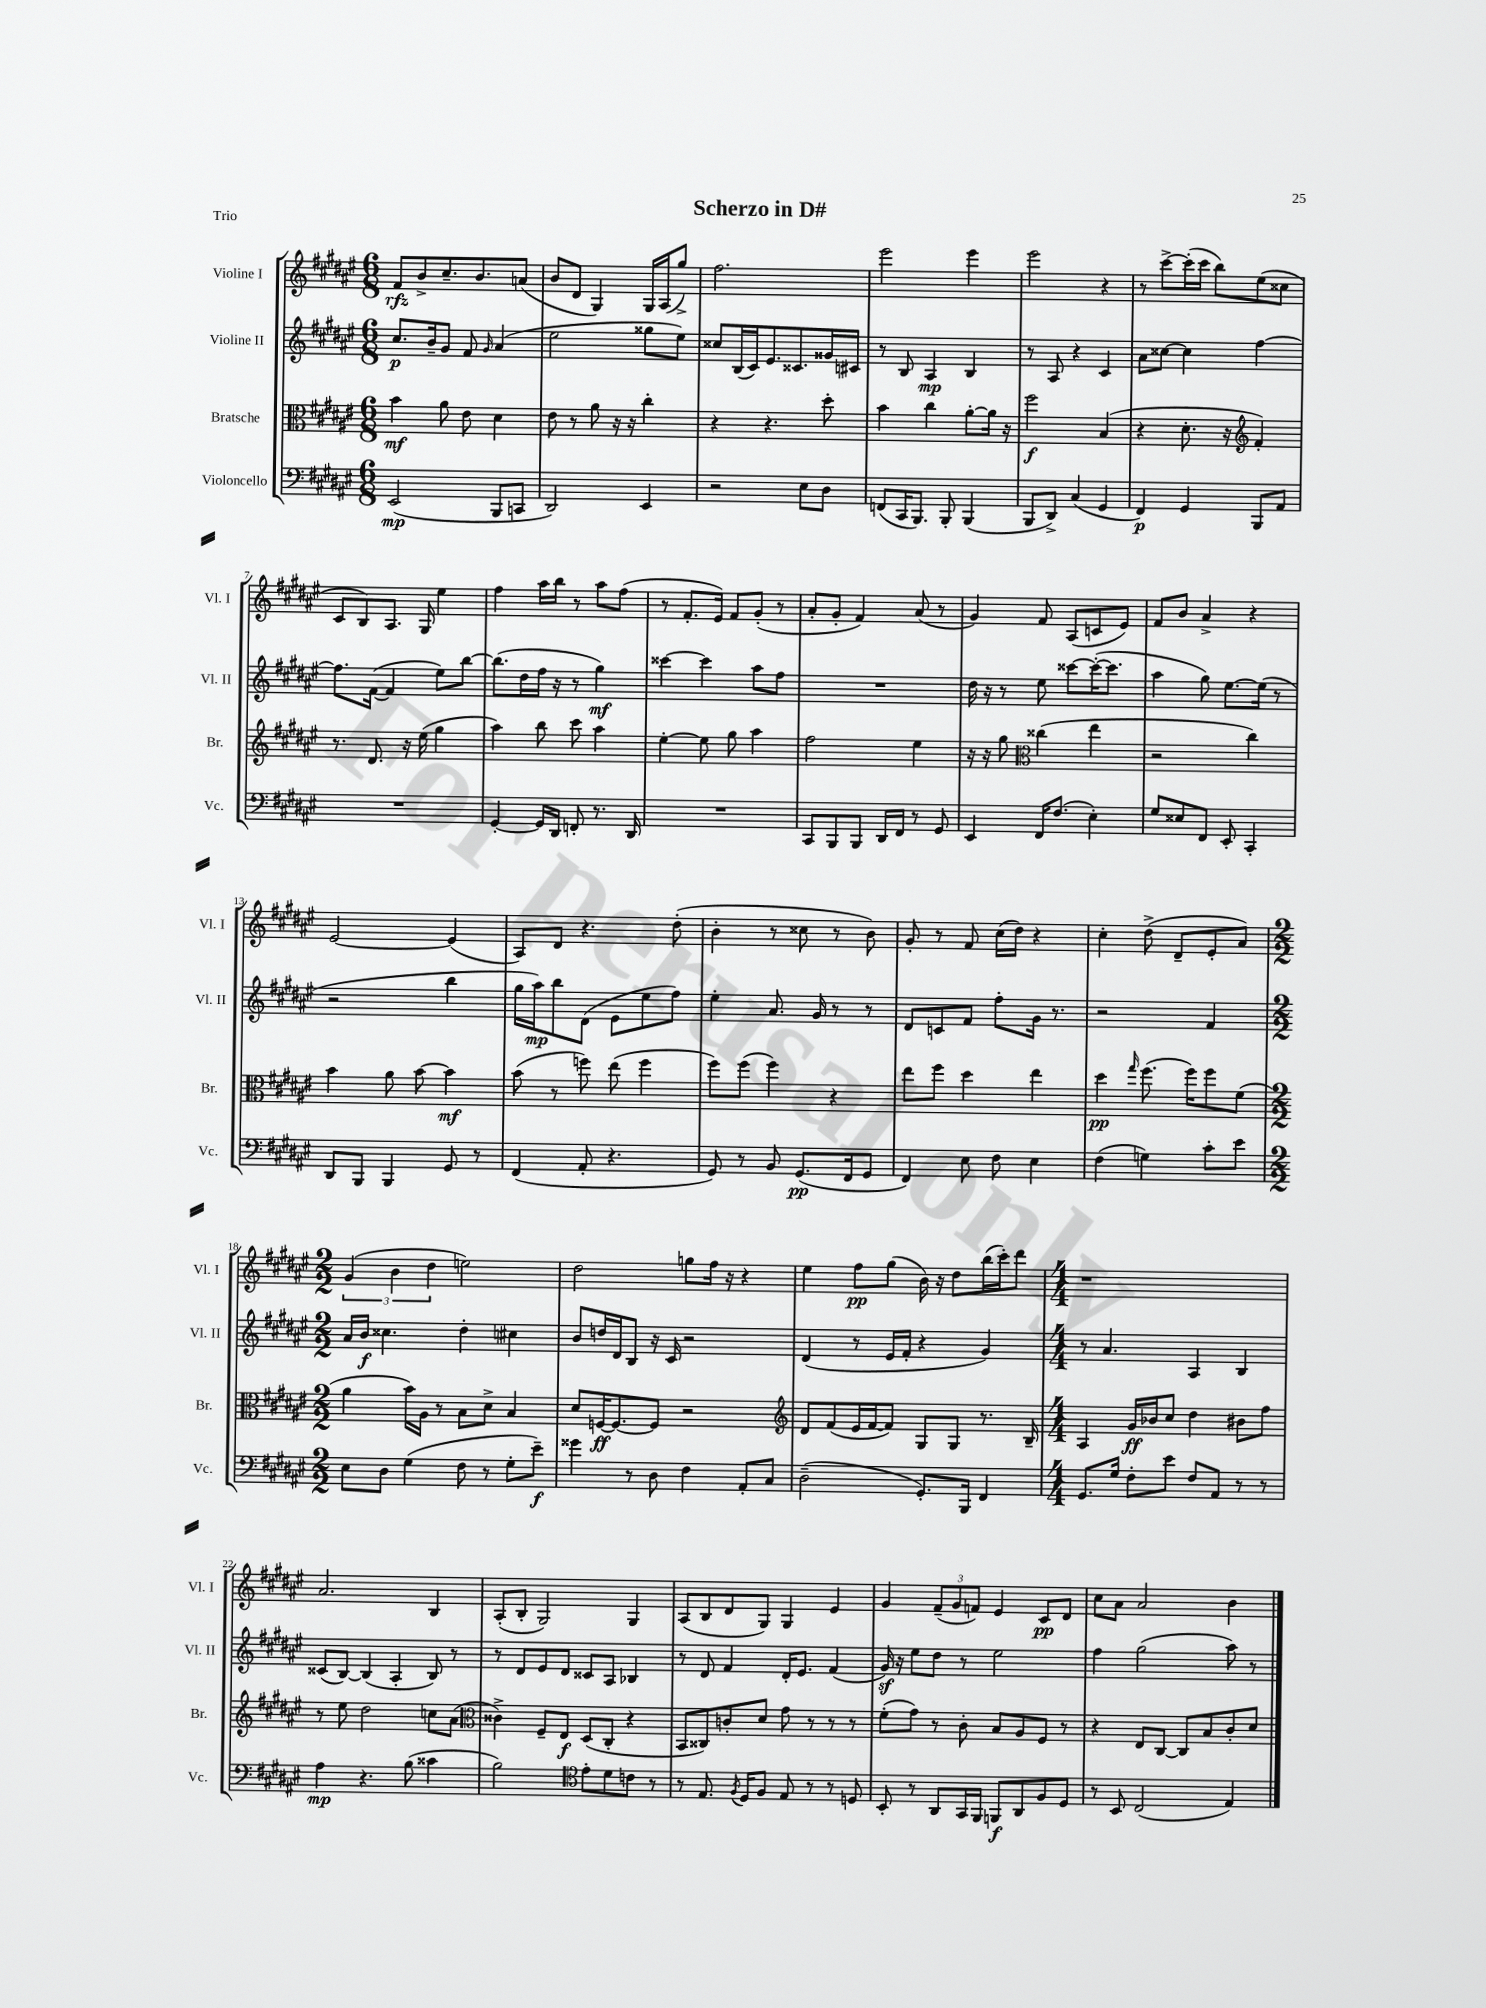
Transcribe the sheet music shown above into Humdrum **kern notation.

**kern	**dynam	**kern	**dynam	**kern	**dynam	**kern	**dynam
*part4	*part4	*part3	*part3	*part2	*part2	*part1	*part1
*staff4	*staff4	*staff3	*staff3	*staff2	*staff2	*staff1	*staff1
*I"Violoncello	*	*I"Bratsche	*	*I"Violine II	*	*I"Violine I	*
*I'Vc.	*	*I'Br.	*	*I'Vl. II	*	*I'Vl. I	*
*clefF4	*	*clefC3	*	*clefG2	*	*clefG2	*
*k[f#c#g#d#a#e#]	*	*k[f#c#g#d#a#e#]	*	*k[f#c#g#d#a#e#]	*	*k[f#c#g#d#a#e#]	*
*M6/8	*	*M6/8	*	*M6/8	*	*M6/8	*
=1	=1	=1	=1	=1	=1	=1	=1
(2EE#/	mp	4b\	mf	8.cc#/L	p	8f#/L	rfz
.	.	.	.	.	.	8b^/	.
.	.	.	.	16b~/k	.	.	.
.	.	8a#\	.	8g#/J	.	8.cc#~/	.
.	.	8e#\	.	8f#/	.	.	.
.	.	.	.	.	.	8.b/	.
.	.	.	.	16qqg#/	.	.	.
8BBB/L	.	4d#\	.	(4a#/	.	.	.
8CCn/J	.	.	.	.	.	(8an/J	.
=2	=2	=2	=2	=2	=2	=2	=2
2DD#/)	.	8e#\	.	2ee#\	.	8b/L	.
.	.	8r	.	.	.	8d#/J	.
.	.	8a#\	.	.	.	4G#/)	.
.	.	16r	.	.	.	.	.
.	.	16r	.	.	.	.	.
4EE#/	.	4cc#'\	.	8gg##X\L	.	16G#/LL	.
.	.	.	.	.	.	(16A#/J	.
.	.	.	.	8ee#\J)	.	8gg#^/J)	.
=3	=3	=3	=3	=3	=3	=3	=3
2r	.	4r	.	8cc##X/L	.	2.ff#\	.
.	.	.	.	(16B/L	.	.	.
.	.	.	.	16c#/J)	.	.	.
.	.	4.r	.	8.e#/	.	.	.
.	.	.	.	8.c##X/	.	.	.
8E#\L	.	.	.	.	.	.	.
8D#\J	.	8dd#'\	.	16g##X/L	.	.	.
.	.	.	.	16c#X/JJ	.	.	.
=4	=4	=4	=4	=4	=4	=4	=4
(8FFn/L	.	4b\	.	8r	.	2eee#\	.
16CC#/K	.	.	.	8B/	.	.	.
8.BBB/J)	.	.	.	.	.	.	.
.	.	4cc#\	.	4A#/	mp	.	.
8BBB'/	.	.	.	.	.	.	.
(4BBB/	.	[8a#'\L	.	4B/	.	4eee#\	.
.	.	16a#\Jk]	.	.	.	.	.
.	.	16r	.	.	.	.	.
=5	=5	=5	=5	=5	=5	=5	=5
8BBB/L	.	2ff#\	f	8r	.	2eee#\	.
8DD#^/J)	.	.	.	8A#/	.	.	.
(4C#/	.	.	.	4r	.	.	.
4GG#/	.	(4B/	.	4c#/	.	4r	.
=6	=6	=6	=6	=6	=6	=6	=6
4FF#/)	p	4r	.	8a#\L	.	8r	.
.	.	.	.	[8cc##X\J	.	[8ccc#^\L	.
4GG#/	.	8.d#'\	.	4cc##\]	.	(16ccc#'\L]	.
.	.	.	.	.	.	16ccc#\JJ	.
.	.	.	.	.	.	8bb\L)	.
.	.	16r	.	.	.	.	.
*	*	*clefG2	*	*	*	*	*
8BBB/L	.	4f#'/)	.	[4ff#\	.	(8ee#\	.
8AA#/J	.	.	.	.	.	8cc##X\J	.
!!LO:LB:g=z
=7	=7	=7	=7	=7	=7	=7	=7
2.r	.	8.r	.	8.ff#\L]	.	8c#/L	.
.	.	.	.	.	.	8B/)	.
.	.	8.d#/	.	([16f#\Jk	.	.	.
.	.	.	.	4f#/]	.	8.A#/J	.
.	.	16r	.	.	.	.	.
.	.	(16ee#\	.	.	.	16G#/	.
.	.	4gg#\	.	8ee#\L)	.	4ee#\	.
.	.	.	.	[8bb\J	.	.	.
=8	=8	=8	=8	=8	=8	=8	=8
[4GG#'/	.	4aa#\)	.	(8.bb\L]	.	4ff#\	.
.	.	.	.	16dd#\L	.	.	.
16GG#/LL]	.	8bb\	.	16ff#\JJ	.	16aa#\LL	.
16DD#/JJ	.	.	.	16r	.	16bb\JJ	.
8FFn'/	.	8ccc#\	.	8r	.	8r	.
8.r	.	4aa#\	.	4gg#\)	mf	8aa#\L	.
.	.	.	.	.	.	(8ff#\J	.
16DD#/	.	.	.	.	.	.	.
=9	=9	=9	=9	=9	=9	=9	=9
2.r	.	[4ee#'\	.	[4ccc##X\	.	8r	.
.	.	.	.	.	.	8.f#'/L	.
.	.	8ee#\]	.	4ccc##\]	.	.	.
.	.	.	.	.	.	16e#/Jk)	.
.	.	8gg#\	.	.	.	8f#/L	.
.	.	4aa#\	.	8aa#\L	.	(8g#'/J	.
.	.	.	.	8ff#\J	.	8r	.
=10	=10	=10	=10	=10	=10	=10	=10
8CC#/L	.	2ff#\	.	2.r	.	8a#'/L	.
8BBB/	.	.	.	.	.	8g#'/J	.
8BBB/J	.	.	.	.	.	4f#/)	.
16DD#/LL	.	.	.	.	.	.	.
16FF#/JJ	.	.	.	.	.	.	.
8r	.	4ee#\	.	.	.	(8a#/	.
8GG#/	.	.	.	.	.	8r	.
=11	=11	=11	=11	=11	=11	=11	=11
4EE#/	.	16r	.	16dd#\	.	4g#/)	.
.	.	16r	.	16r	.	.	.
.	.	8gg#\	.	8r	.	.	.
*	*	*clefC3	*	*	*	*	*
16FF#/KL	.	(4cc##X\	.	8ee#\	.	8f#/	.
(8.F#/J	.	.	.	.	.	.	.
.	.	.	.	[8ccc##X\L	.	(8A#/L	.
4E#'\)	.	4ee#\	.	(16ccc##'\K_	.	8cn/	.
.	.	.	.	8.ccc##\J]	.	.	.
.	.	.	.	.	.	8e#/J)	.
=12	=12	=12	=12	=12	=12	=12	=12
8G#/L	.	2r	.	4aa#\	.	8f#/L	.
8E##X/	.	.	.	.	.	8b/J	.
8FF#/J	.	.	.	8gg#\)	.	4a#^/	.
8EE#'/	.	.	.	[8.ee#\L	.	.	.
4CC#'/	.	4cc#\)	.	.	.	4r	.
.	.	.	.	(16ee#\Jk]	.	.	.
.	.	.	.	8r	.	.	.
!!LO:LB:g=z
=13	=13	=13	=13	=13	=13	=13	=13
8DD#/L	.	4b\	.	2r	.	[2e#/	.
8BBB/J	.	.	.	.	.	.	.
4BBB/	.	8a#\	.	.	.	.	.
.	.	[8b\	.	.	.	.	.
8GG#/	.	4b\]	mf	4bb\	.	(4e#/]	.
8r	.	.	.	.	.	.	.
=14	=14	=14	=14	=14	=14	=14	=14
(4FF#/	.	(8b\	.	16gg#\LL	.	8A#/L)	.
.	.	.	.	16aa#\J)	mp	.	.
.	.	8r	.	8bb\	.	8d#/J	.
8AA#'/	.	8ffn\)	.	(8d#\J	.	4.r	.
4.r	.	(8ee#\	.	8e#\L	.	.	.
.	.	4ff\	.	8ee#\	.	.	.
.	.	.	.	8ff#\J)	.	(8dd#'\	.
=15	=15	=15	=15	=15	=15	=15	=15
8GG#/)	.	8ff#\L)	.	4ee#'\	.	4b'\	.
8r	.	(8ff#\J	.	.	.	.	.
8BB/	.	4ff#\)	.	8.a#/	.	8r	.
(8.GG#/L	pp	.	.	.	.	8cc##X\	.
.	.	.	.	16g#/	.	.	.
.	.	4r	.	8r	.	8r	.
16FF#/k	.	.	.	.	.	.	.
8GG#/J	.	.	.	8r	.	8b\)	.
=16	=16	=16	=16	=16	=16	=16	=16
4FF#/)	.	8ee#\L	.	8d#/L	.	8g#'/	.
.	.	8ff#\J	.	8cn/	.	8r	.
8E#\	.	4dd#\	.	8f#/J	.	8f#/	.
8F#\	.	.	.	8ff#'\L	.	(16cc#\LL	.
.	.	.	.	.	.	16dd#\JJ)	.
4E#\	.	4ee#\	.	16g#\Jk	.	4r	.
.	.	.	.	8.r	.	.	.
=17	=17	=17	=17	=17	=17	=17	=17
(4F#\	.	4dd#\	pp	2r	.	4cc#'\	.
.	.	16qqgg#/	.	.	.	.	.
4Gn\)	.	(8.ff#\	.	.	.	(8dd#^\	.
.	.	.	.	.	.	8d#~/L	.
.	.	16ff#\KL)	.	.	.	.	.
8c#'\L	.	8ff#\	.	4f#/	.	8e#'/	.
8e#\J	.	(8f#\J	.	.	.	8a#/J)	.
!!LO:LB:g=z
=18	=18	=18	=18	=18	=18	=18	=18
*M2/2	*	*M2/2	*	*M2/2	*	*M2/2	*
8E#\L	.	4a#\	.	16a#/LL	.	(6g#/	.
.	.	.	.	16b/JJ	f	.	.
8D#\J	.	.	.	4.cc##X\	.	.	.
.	.	.	.	.	.	6b\	.
(4G#\	.	16b\LL)	.	.	.	.	.
.	.	16A#\JJ	.	.	.	.	.
.	.	.	.	.	.	6dd#\	.
.	.	8r	.	.	.	.	.
8F#\	.	8B\L	.	4dd#'\	.	2een\)	.
8r	.	8d#^\J	.	.	.	.	.
8G#'\L	.	4B/	.	4cc#X\	.	.	.
8e#~\J)	f	.	.	.	.	.	.
=19	=19	=19	=19	=19	=19	=19	=19
4g##X\	.	8d#/L	.	8b/L	.	2dd#\	.
.	.	[16Fn/K	ff	16ddn/L	.	.	.
.	.	8.F/_	.	16d#/J	.	.	.
8r	.	.	.	8B/J	.	.	.
8D#\	.	8F/J]	.	16r	.	.	.
.	.	.	.	16c#/	.	.	.
4F#\	.	2r	.	2r	.	8ggn\L	.
.	.	.	.	.	.	16ff#\Jk	.
.	.	.	.	.	.	16r	.
8AA#'/L	.	.	.	.	.	4r	.
8C#/J	.	.	.	.	.	.	.
=20	=20	=20	=20	=20	=20	=20	=20
*	*	*clefG2	*	*	*	*	*
(2D#~\	.	8d#/L	.	(4d#/	.	4ee#\	.
.	.	(8f#/	.	.	.	.	.
.	.	16e#/L	.	8r	.	8ff#\L	pp
.	.	[16f#/J	.	.	.	.	.
.	.	8f#/J])	.	16e#/LL	.	(8gg#\J	.
.	.	.	.	16f#'/JJ	.	.	.
8.GG#'/L)	.	8G#/L	.	4r	.	16b\)	.
.	.	.	.	.	.	16r	.
.	.	8G#/J	.	.	.	8dd#\L	.
16BBB/Jk	.	.	.	.	.	.	.
4FF#/	.	8.r	.	4g#/)	.	(16bb\L	.
.	.	.	.	.	.	16ccc#'\J)	.
.	.	.	.	.	.	8ddd#\J	.
.	.	16B~/	.	.	.	.	.
=21	=21	=21	=21	=21	=21	=21	=21
*M4/4	*	*M4/4	*	*M4/4	*	*M4/4	*
8.GG#/L	.	4A#/	.	8r	.	1r	.
.	.	.	.	4.a#/	.	.	.
16G#/Jk	.	.	.	.	.	.	.
8F#'\L	.	16g#/LL	ff	.	.	.	.
.	.	16b-X/J	.	.	.	.	.
8e#\J	.	8cc#/J	.	.	.	.	.
8F#/L	.	4dd#\	.	4A#/	.	.	.
8AA#/J	.	.	.	.	.	.	.
8r	.	8b#X\L	.	4B/	.	.	.
8r	.	8ff#\J	.	.	.	.	.
!!LO:LB:g=z
=22	=22	=22	=22	=22	=22	=22	=22
4A#\	mp	8r	.	(8c##X/L	.	2.a#/	.
.	.	8ee#\	.	[8B/J)	.	.	.
4.r	.	2dd#\	.	(4B/]	.	.	.
.	.	.	.	4A#'/	.	.	.
(8B\	.	.	.	.	.	.	.
4c##X\	.	8ccn\L	.	8B/)	.	4B/	.
.	.	(8a#\J	.	8r	.	.	.
=23	=23	=23	=23	=23	=23	=23	=23
*	*	*clefC3	*	*	*	*	*
2B\)	.	4c##X^\)	.	8r	.	(8A#'/L	.
.	.	.	.	8d#/L	.	8B'/J	.
.	.	8F#~/L	.	8e#/	.	2G#/)	.
.	.	8E#/J	f	8d#/J	.	.	.
*clefC4	*	*	*	*	*	*	*
8e#'\L	.	(8D#/L	.	8c##X/L	.	.	.
8d#\	.	8C#'/J	.	8A#/J	.	.	.
8cn\J	.	4r	.	4B-X/	.	4G#/	.
8r	.	.	.	.	.	.	.
=24	=24	=24	=24	=24	=24	=24	=24
8r	.	8BB/L	.	8r	.	(8A#/L	.
8.E#/	.	8C##X/)	.	8d#/	.	8B/	.
.	.	8cn'/	.	4f#/	.	8d#/	.
8qF#/	.	.	.	.	.	.	.
16D#/KL	.	.	.	.	.	.	.
8F#/J	.	8d#/J	.	.	.	8G#/J)	.
8E#/	.	8g#\	.	16d#'/KL	.	4G#/	.
.	.	.	.	8.e#/J	.	.	.
8r	.	8r	.	.	.	.	.
8r	.	8r	.	(4f#/	.	4e#/	.
8Dn/	.	8r	.	.	.	.	.
=25	=25	=25	=25	=25	=25	=25	=25
8BB'/	.	(8f#'\L	.	16g#z/)	.	4g#/	.
.	.	.	.	16r	.	.	.
8r	.	8g#\J)	.	8ee#\L	.	.	.
8AA#/L	.	8r	.	8dd#\J	.	(12f#~/L	.
.	.	.	.	.	.	12g#/	.
16GG#/L	.	8c#'\	.	8r	.	.	.
.	.	.	.	.	.	12fn/J)	.
16FF#/JJ	.	.	.	.	.	.	.
8FFn/L	f	8B/L	.	2ee#\	.	4e#/	.
8AA#/	.	8A#/	.	.	.	.	.
8F#/	.	8F#/J	.	.	.	8c#/L	pp
8D#/J	.	8r	.	.	.	8d#/J	.
=26	=26	=26	=26	=26	=26	=26	=26
8r	.	4r	.	4ff#\	.	8cc#\L	.
8BB/	.	.	.	.	.	8a#\J	.
(2C#/	.	8E#/L	.	(2gg#\	.	2a#/	.
.	.	[8C#/J	.	.	.	.	.
.	.	8C#/L]	.	.	.	.	.
.	.	8B/	.	.	.	.	.
4E#/)	.	8c#'/	.	8aa#\)	.	4b\	.
.	.	8d#/J	.	8r	.	.	.
==	==	==	==	==	==	==	==
*-	*-	*-	*-	*-	*-	*-	*-
